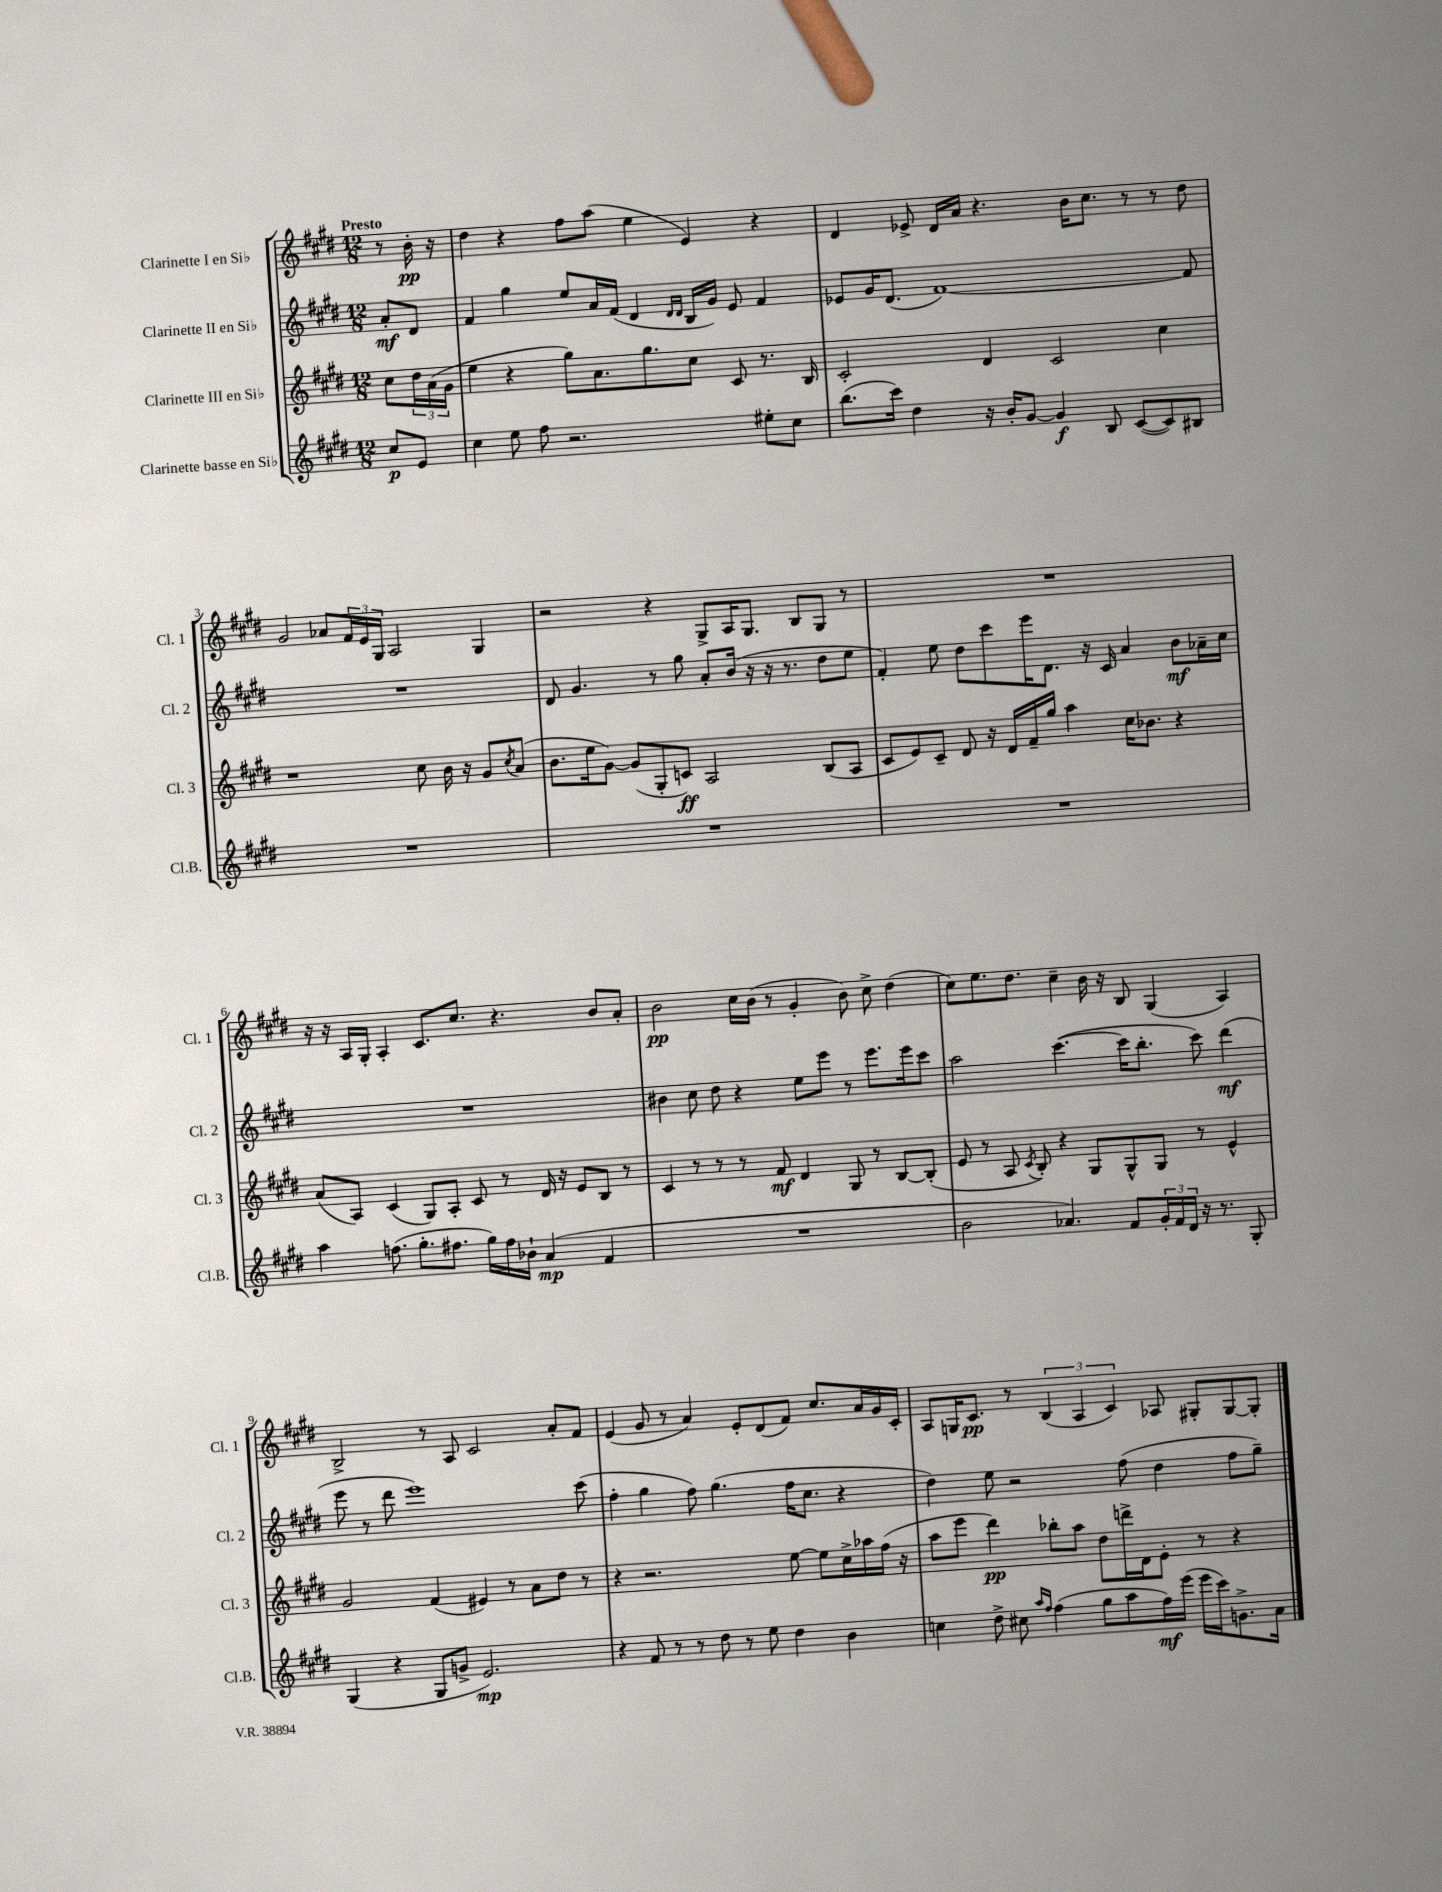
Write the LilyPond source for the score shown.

<<
\new StaffGroup <<
\new Staff = "s0" \with { instrumentName = "Clarinette I en Sib" shortInstrumentName = "Cl. 1" } {
    \clef treble \key e \major \numericTimeSignature \time 12/8 \partial 4 \tempo "Presto"
    r8 b'16-.\pp r16 |
    dis''4 r4 fis''8 a''8( e''4 e'4) r4 |
    dis'4 ees'8-> dis'16 a'16 r4. b'16 cis''8. r8 r8 dis''8 |
    gis'2 aes'8 \tuplet 3/2 { fis'16 e'16 gis16 } a2 gis4 |
    r2 r4 gis8-> a16 gis8. b8 gis8 r8 |
    R1. |
    r16 r16 a16 gis16-. a4-. cis'8. cis''8. r4. b'8 a'8-. |
    b'2\pp cis''16 b'16( r8 gis'4-. b'8) cis''8-> dis''4( |
    cis''8) e''8. dis''8. cis''4-- b'16 r16 b8 gis4( a4) |
    b2-> r8 a8 cis'2 a'8-. fis'8 |
    e'4( gis'8 r8 a'4) e'8-. dis'8( fis'8) cis''8. a'16 gis'16 cis'16-. |
    a8 g16 cis'8.\pp r8 \tuplet 3/2 { b4( a4 cis'4) } aes8 gis8-. gis8~ gis8-. \bar "|." |
}
\new Staff = "s1" \with { instrumentName = "Clarinette II en Sib" shortInstrumentName = "Cl. 2" } {
    \clef treble \key e \major \numericTimeSignature \time 12/8 \partial 4
    a'8-.\mf dis'8 |
    fis'4 gis''4 e''8 a'16 fis'16( dis'4 \grace { dis'16 dis'16 } b16 gis'16) e'8 fis'4 |
    ees'8 gis'16 dis'8.( fis'1~) fis'8 |
    R1. |
    dis'8 gis'4. r8 gis''8 a'8-. b'16( r16 r16 r8. dis''8 e''8 |
    fis'4-.) e''8 dis''8 cis'''8 e'''16 dis'8. r16 cis'16 a'4 b'8\mf aes'16-- cis''16 |
    R1. |
    bis'4 cis''8 dis''8 r4 e''8 e'''8 r8 e'''8. e'''16 cis'''8 |
    a''2 cis'''4.~( cis'''16 b''8.-. cis'''8) dis'''4\mf( |
    e'''8 r8 dis'''8 e'''1) cis'''8( |
    fis''4-. gis''4 fis''8) gis''4.( fis''16 cis''8. r4 |
    dis''4) e''8 r2 fis''8( dis''4 fis''8 gis''8--) \bar "|." |
}
\new Staff = "s2" \with { instrumentName = "Clarinette III en Sib" shortInstrumentName = "Cl. 3" } {
    \clef treble \key e \major \numericTimeSignature \time 12/8 \partial 4
    cis''8 \tuplet 3/2 { dis''16 a'16( gis'16 } |
    e''4 r4 gis''8) a'8. gis''8. cis''8 cis'8 r8. b16 |
    cis'2-. dis'4 cis'2 cis''4 |
    r1 cis''8 b'16 r16 gis'8 \acciaccatura { cis''8 } a'8( |
    b'8. e''16 gis'8~) gis'8( gis8-. c'8\ff) a2 b8( a8 |
    cis'8 e'8) cis'8-- dis'8 r16 dis'16 fis'16-- gis''16 a''4 cis''16 bes'8. r4 |
    a'8( a8) cis'4( gis8) a8-. cis'8 r8 dis'16 r16 e'8 b8 r8 |
    cis'4 r8 r8 r8 fis'8\mf dis'4 gis8 r8 b8~ b8-.( |
    e'8 r8 a8 \acciaccatura { cis'8 } b8-.) r4 gis8 gis8-^ gis8 r8 e'4-^ |
    gis'2 fis'4( eis'4) r8 a'8 dis''8 r8 |
    r4 r2. e''8~ e''8 cis''16-> aes''16 fis''16( r16 |
    a''8 e'''8 dis'''4\pp) bes''8-. a''8 dis''8 d'''16-> dis'16 e'8-. r8 r4 \bar "|." |
}
\new Staff = "s3" \with { instrumentName = "Clarinette basse en Sib" shortInstrumentName = "Cl.B." } {
    \clef treble \key e \major \numericTimeSignature \time 12/8 \partial 4
    cis''8\p e'8 |
    cis''4 e''8 fis''8 r2. eis''8-. cis''8 |
    b''8.( cis'''16) dis''4 r16 b'16-. gis'8~ gis'4\f b8 cis'8~( cis'8) bis8 |
    R1. |
    R1. |
    R1. |
    a''4 f''8.( gis''8.-. fis''8. gis''16) fis''16 bes'16-! a'4\mp( fis'4 |
    R1. |
    b'2 aes'4.) fis'8 \tuplet 3/2 { gis'16-. fis'16 dis'16 } r16 r8. gis8-. |
    gis4( r4 gis8 g'8-> e'2.\mp) |
    r4 fis'8 r8 r8 dis''8 r8 e''8 dis''4 b'4 |
    c''4 dis''8-> cis''8 \grace { a''16 fis''16 } fis''4( gis''8 a''8 fis''16\mf) e'''16( e'''16 cis'''16) g'8.-> a'16 \bar "|." |
}
>>
>>
